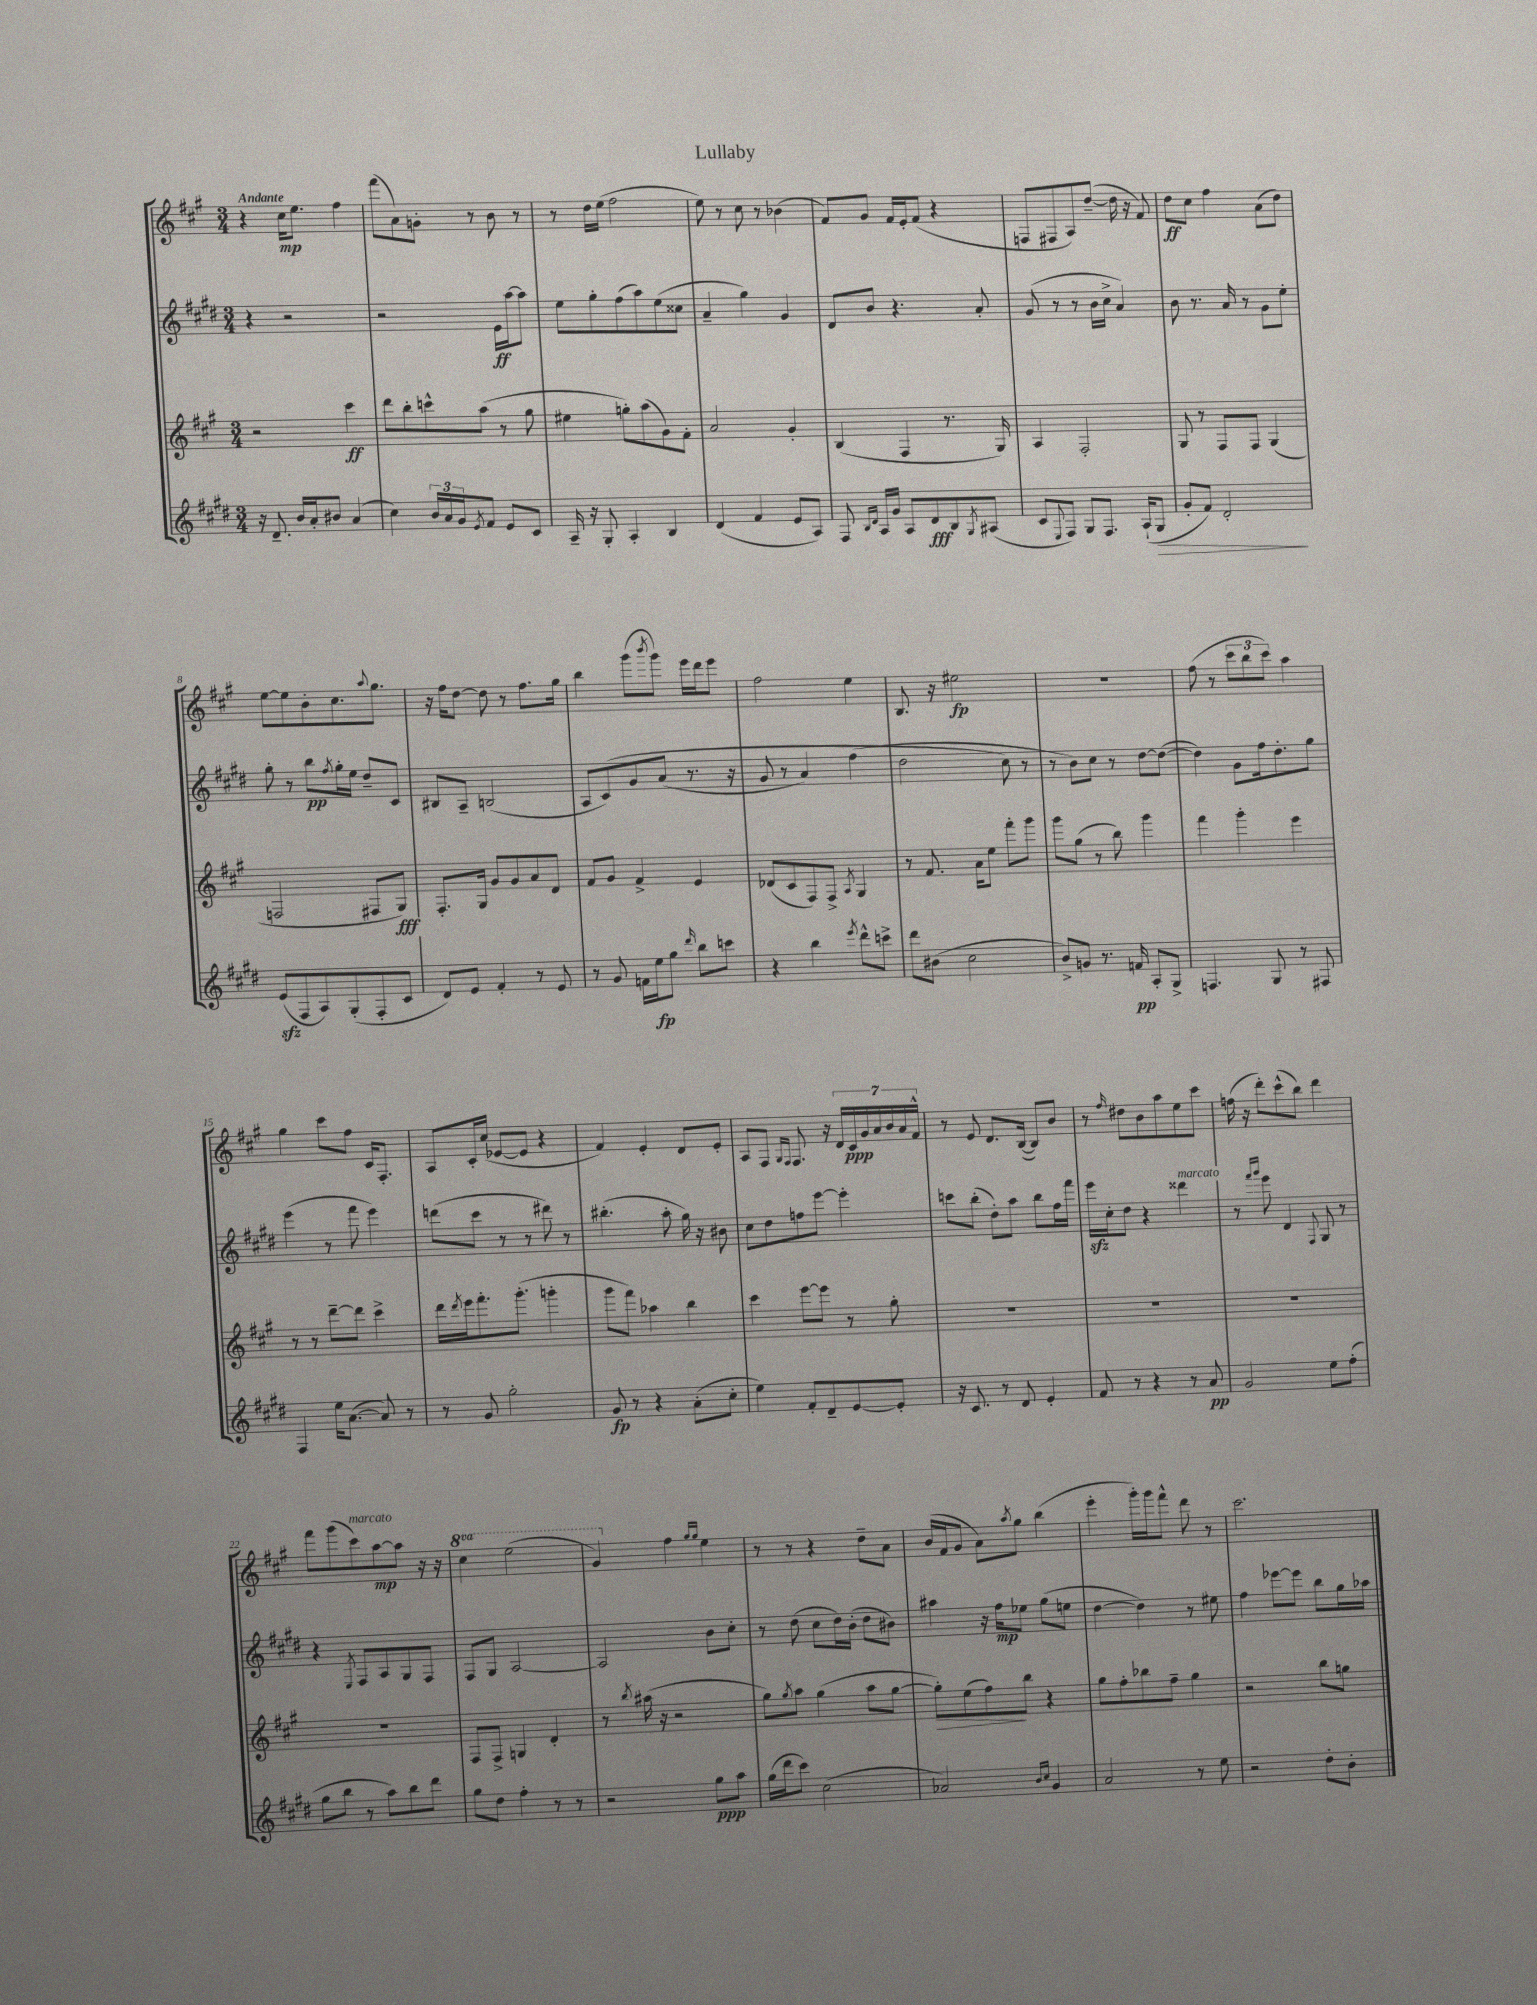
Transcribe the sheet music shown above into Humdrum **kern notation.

**kern	**kern	**kern	**kern
*staff4	*staff3	*staff2	*staff1
*clefG2	*clefG2	*clefG2	*clefG2
*k[f#c#g#d#]	*k[f#c#g#]	*k[f#c#g#d#]	*k[f#c#g#]
*M3/4	*M3/4	*M3/4	*M3/4
16r	2r	4r	4r
8.d#~/	.	.	.
16b/LL	.	2r	16cc#\LK
16a'/J	.	.	8.ee\J
8b#/J	.	.	.
(4a/	4ccc#\	.	4ff#\
=	=	=	=
4cc#\)	8ddd\L	2r	(8fff#\L
.	8bb'\	.	8a\)
24b/LL	8ccc^^\	.	8g'\J
24a/	.	.	.
24g#/J	.	.	.
8qe/	.	.	.
8f#/J	(8aa\J	.	8r
8e/L	8r	16e\LL	8b\
.	.	[16aa\J	.
8c#/J	8gg#\	8aa\]J	8r
=	=	=	=
16A~/	4ee#\	8ee\L	8r
16r	.	.	.
8G#'/	.	8gg#'\	16dd\LL
.	.	.	(16ee\JJ
4A'/	8gg'\L)	(8ff#\	2ff#\
.	(8aa\	8aa\)	.
4B/	8g#\)	(8ee\	.
.	8f#'\J	8cc##\J	.
=	=	=	=
(4d#/	2a/	4a~/	8ee\)
.	.	.	8r
4f#/	.	4gg#\)	8cc#\
.	.	.	8r
8e/L	4g#'/	4g#/	(4b-\
8A/J)	.	.	.
=	=	=	=
8F#/	(4B/	8d#/L	8f#/L)
16qqB/LL	.	.	.
16qqd#/JJ	.	.	.
16A/LL	.	8b/J	8g#/J
16g#/JJ	.	.	.
8A/L	4F#/	4.r	16f#/LL
.	.	.	16e'/J
8d#/	.	.	(8f#/J
8B/	8.r	.	4r
8qG#/	.	.	.
(8A#/J	.	8a'/	.
.	16G#/)	.	.
=	=	=	=
8c#/L	4A/	(8g#/	8F/L
8qqE/	.	.	.
8F#/J)	.	8r	8F#/
8G#/L	2F#'/	8r	8A/)
8.F#/J	.	16b\LL	([8dd~/J
.	.	16cc#^\JJ	.
.	.	4a/)	16dd\]
(16A`/LK	.	.	16r
8G#/J	.	.	8f#/)
=	=	=	=
8g#'/L	8G#/	8b\	8dd\L
8f#/J)	8r	8.r	8cc#\J
2d#'/	8F#/L	.	4ff#\
.	.	16a/	.
.	8F#/J	8r	.
.	(4G#/	8g#\L	(8a\L
.	.	8ee'\J	8dd\J)
=	=	=	=
(8e/L	2F/	8gg#'\	[8ee\L
8F#/	.	8r	8ee\]
8A/)	.	8bb\L	8b'\
.	.	8qff#/	.
(8G#'/	.	16gg#'\L	8.cc#\
.	.	16ee\JJ	.
8F#'/	8F#/L	8dd#~/L	.
.	.	.	8qqaa/
.	.	.	8.gg#\J
8c#/J	8G#/J)	8c#/J	.
=	=	=	=
8d#/L)	8.F#'/L	8B#/L	16r
.	.	.	16ff#\LK
8e/J	.	8A~/J	[8dd\J
.	16G#/Jk	.	.
4f#'/	8g#/L	(2B/	8dd\]
.	8g#/	.	8r
8r	8a/	.	8.ff#\L
8e/	8d/J	.	.
.	.	.	16gg#\Jk
=	=	=	=
8r	8f#/L	8A/L	4bb\
8g#/	8g#/J	&(8c#/)	.
16f\LL	4f#^/	8g#/	(8ggg#\L
16ee\J	.	.	.
.	.	.	8qbbb/
8gg#\J	.	(8a/J	8ggg#\J)
16qqddd#/	.	.	.
8bb\L	4e/	8.r	16eee\LL
.	.	.	16ddd\J
8ccc\J	.	.	8eee\J
.	.	16r	.
=	=	=	=
4r	(8d-/L	8g#/	2ff#\
.	8c#/	8r	.
4bb\	8F#/)	4a/)	.
.	8F#^/J	.	.
8qeee/	8qA/	.	.
8ddd#^^\L	4G#/	(4ff#\	4ee\
8ccc^\J	.	.	.
=	=	=	=
8ddd#\L	8r	2dd#\	8.B/
(8b#\J	8.f#/	.	.
.	.	.	16r
2cc#\	.	.	2ee#\
.	16a\LK	.	.
.	8ee\J	.	.
.	8fff#'\L	8cc#\&)	.
.	8ggg#\J	8r	.
=	=	=	=
8b^/L)	8ggg#\L	8r	2.r
8g/J	(8gg#\J	8b\L)	.
8.r	8r	8cc#\J	.
.	8bb\)	8r	.
16f/	.	.	.
8A'/L	4ggg#\	[8dd#\L	.
8G#^/J	.	(8dd#\_J	.
=	=	=	=
4.F/	4fff#\	4dd#\])	(8ff#\
.	.	.	8r
.	4ggg#'\	8g#\L	12ccc#\L
.	.	.	12bb\
8G#/	.	16ff#\k	.
.	.	.	12ccc#\J)
.	.	8.dd#'\	.
8r	4eee\	.	4aa\
8F#/	.	8gg#\J	.
=	=	=	=
4F#/	8r	(4eee\	4gg#\
.	8r	.	.
16ee\LK	[8ddd~\L	8r	8ccc#\L
([8.a\J	.	.	.
.	8ddd\]J	8fff#\	8ff#\J
8a/])	4ccc#^\	4eee\)	16c#/LK
.	.	.	8.F#'/J
8r	.	.	.
=	=	=	=
8r	16ddd\LL	(8ddd\L	8A/L
.	8qddd/	.	.
.	16eee\J	.	.
8g#/	8.fff#'\	8ccc#\J	16c#'/L
.	.	.	(16cc#/JJ
2gg#'\	.	8r	[8e-/L
.	(8.ggg#'\J	.	.
.	.	8r	8e-/]J
.	4ggg'\	8ddd#\)	4r
.	.	8r	.
=	=	=	=
8g#/	8ggg#\L	(4.bb#'\	4f#/)
8r	8fff#\J)	.	.
4r	4aa-\	.	4e'/
.	.	8aa'\	.
(8a'\L	4bb\	16gg#\)	8d/L
.	.	16r	.
8cc#'\J	.	8b#\	8e'/J
=	=	=	=
4ee\)	4ccc#\	8cc#\L	8A/L
.	.	8dd#\	8F#/J
.	.	.	16qqG#/LL
.	.	.	16qqF#/JJ
8f#'/L	[8eee\L	8ff\	8.F#/
8d#~/	8eee\]J	[8eee\J	.
.	.	.	16r
[8e/	8r	4eee'\]	28d/LL
.	.	.	28c#/
.	.	.	28g#/
.	.	.	28a/
8e'/]J	8gg#'\	.	.
.	.	.	28b/
.	.	.	28a/
.	.	.	28f#^^/JJ
=	=	=	=
16r	2.r	8ccc\L	8r
8.c#/	.	.	.
.	.	(8bb'\J	8e/
8r	.	8dd#'\L)	8.d/L
8d#/	.	8aa\J	.
.	.	.	([16B/Jk
4e'/	.	8bb\L	8B/]L)
.	.	16ff#\L	8b/J
.	.	16fff#\JJ	.
=	=	=	=
8f#/	2.r	16eee\LL	8r
.	.	16cc#'\J	.
.	.	.	16qqff#/
8r	.	8dd#\J	8dd#\L
4r	.	4r	8b\
.	.	.	8aa\
8r	.	4ddd##\	8ee\
8a/	.	.	8ccc#\J
=	=	=	=
2g#/	2.r	8r	(16ff\
.	.	.	16r
.	.	16qqfff#/LL	.
.	.	16qqggg#/JJ	.
.	.	8eee\	8ddd'\L)
.	.	4d#/	(8ccc#^^\
.	.	.	8bb\J)
.	.	8qqF#/	.
8ee\L	.	8G#/	4ddd\
(8ff#'\J	.	8r	.
=	=	=	=
8gg#\L	2.r	4r	8fff#\L
8bb\J	.	.	(8ggg#\
.	.	8qE/	.
8r	.	8F#/L	8ccc#\)
8aa\L)	.	8A/	[8aa\
8bb\	.	8G#/	8aa\]J
8ddd#\J	.	8F#/J	16r
.	.	.	16r
=	=	=	=
8gg#\L	8F#/L	8F#/L	4ccc#\
8dd#\J	8F#^/J	8G#/J	.
4ff#'\	4G/	[2A/	(2eee\
8r	4d'/	.	.
8r	.	.	.
=	=	=	=
2r	8r	2A/]	4gg#/)
.	8qbb/	.	.
.	(16aa#\	.	.
.	16r	.	.
.	2r	.	4ff#\
.	.	.	16qqgg#/LL
.	.	.	16qqgg#/JJ
8gg#\L	.	8b\L	4ee\
8aa\J	.	8cc#'\J	.
=	=	=	=
(16gg#\LL	8gg#\L)	8r	8r
16ddd#\J	.	.	.
.	8qgg#/	.	.
8ccc#\J)	8aa\J	(8dd#\	8r
(2cc#\	(4gg#\	8cc#\L	4r
.	.	16dd#\L)	.
.	.	(16b'\JJ	.
.	8aa\L	8dd#\L	8dd~\L
.	[8gg#\J	8b#\J)	8a\J
=	=	=	=
2a-/)	8gg#'\]L)	4aa#\	(16b/LL
.	.	.	16f#/J
.	(8ee\	.	8g#/J
.	8ff#\)	16r	8a\L)
.	.	16ff#\LK	.
.	.	.	8qaa/
.	8bb\J	8ee-\J	8gg#\J
16qqb/LL	.	.	.
16qqcc#/JJ	.	.	.
4g#/	4r	(8gg#\L	(4bb\
.	.	8ee\J	.
=	=	=	=
2a/	8gg#\L	[4dd#\	4eee'\
.	8ff#'\	.	.
.	8bb-\	4dd#\])	16ggg#'\LL)
.	.	.	16ggg#\J
.	8ff#~\J	.	8fff#^^\J
8r	4gg#\	8r	8ddd\
8ee\	.	8ee#\	8r
=	=	=	=
2r	2r	4ff#\	2.ccc#\
.	.	[8eee-\L	.
.	.	8eee-\]J	.
8dd#'\L	8bb\L	8bb\L	.
8b'\J	8gg\J	16gg#\L	.
.	.	16aa-\JJ	.
==	==	==	==
*-	*-	*-	*-
